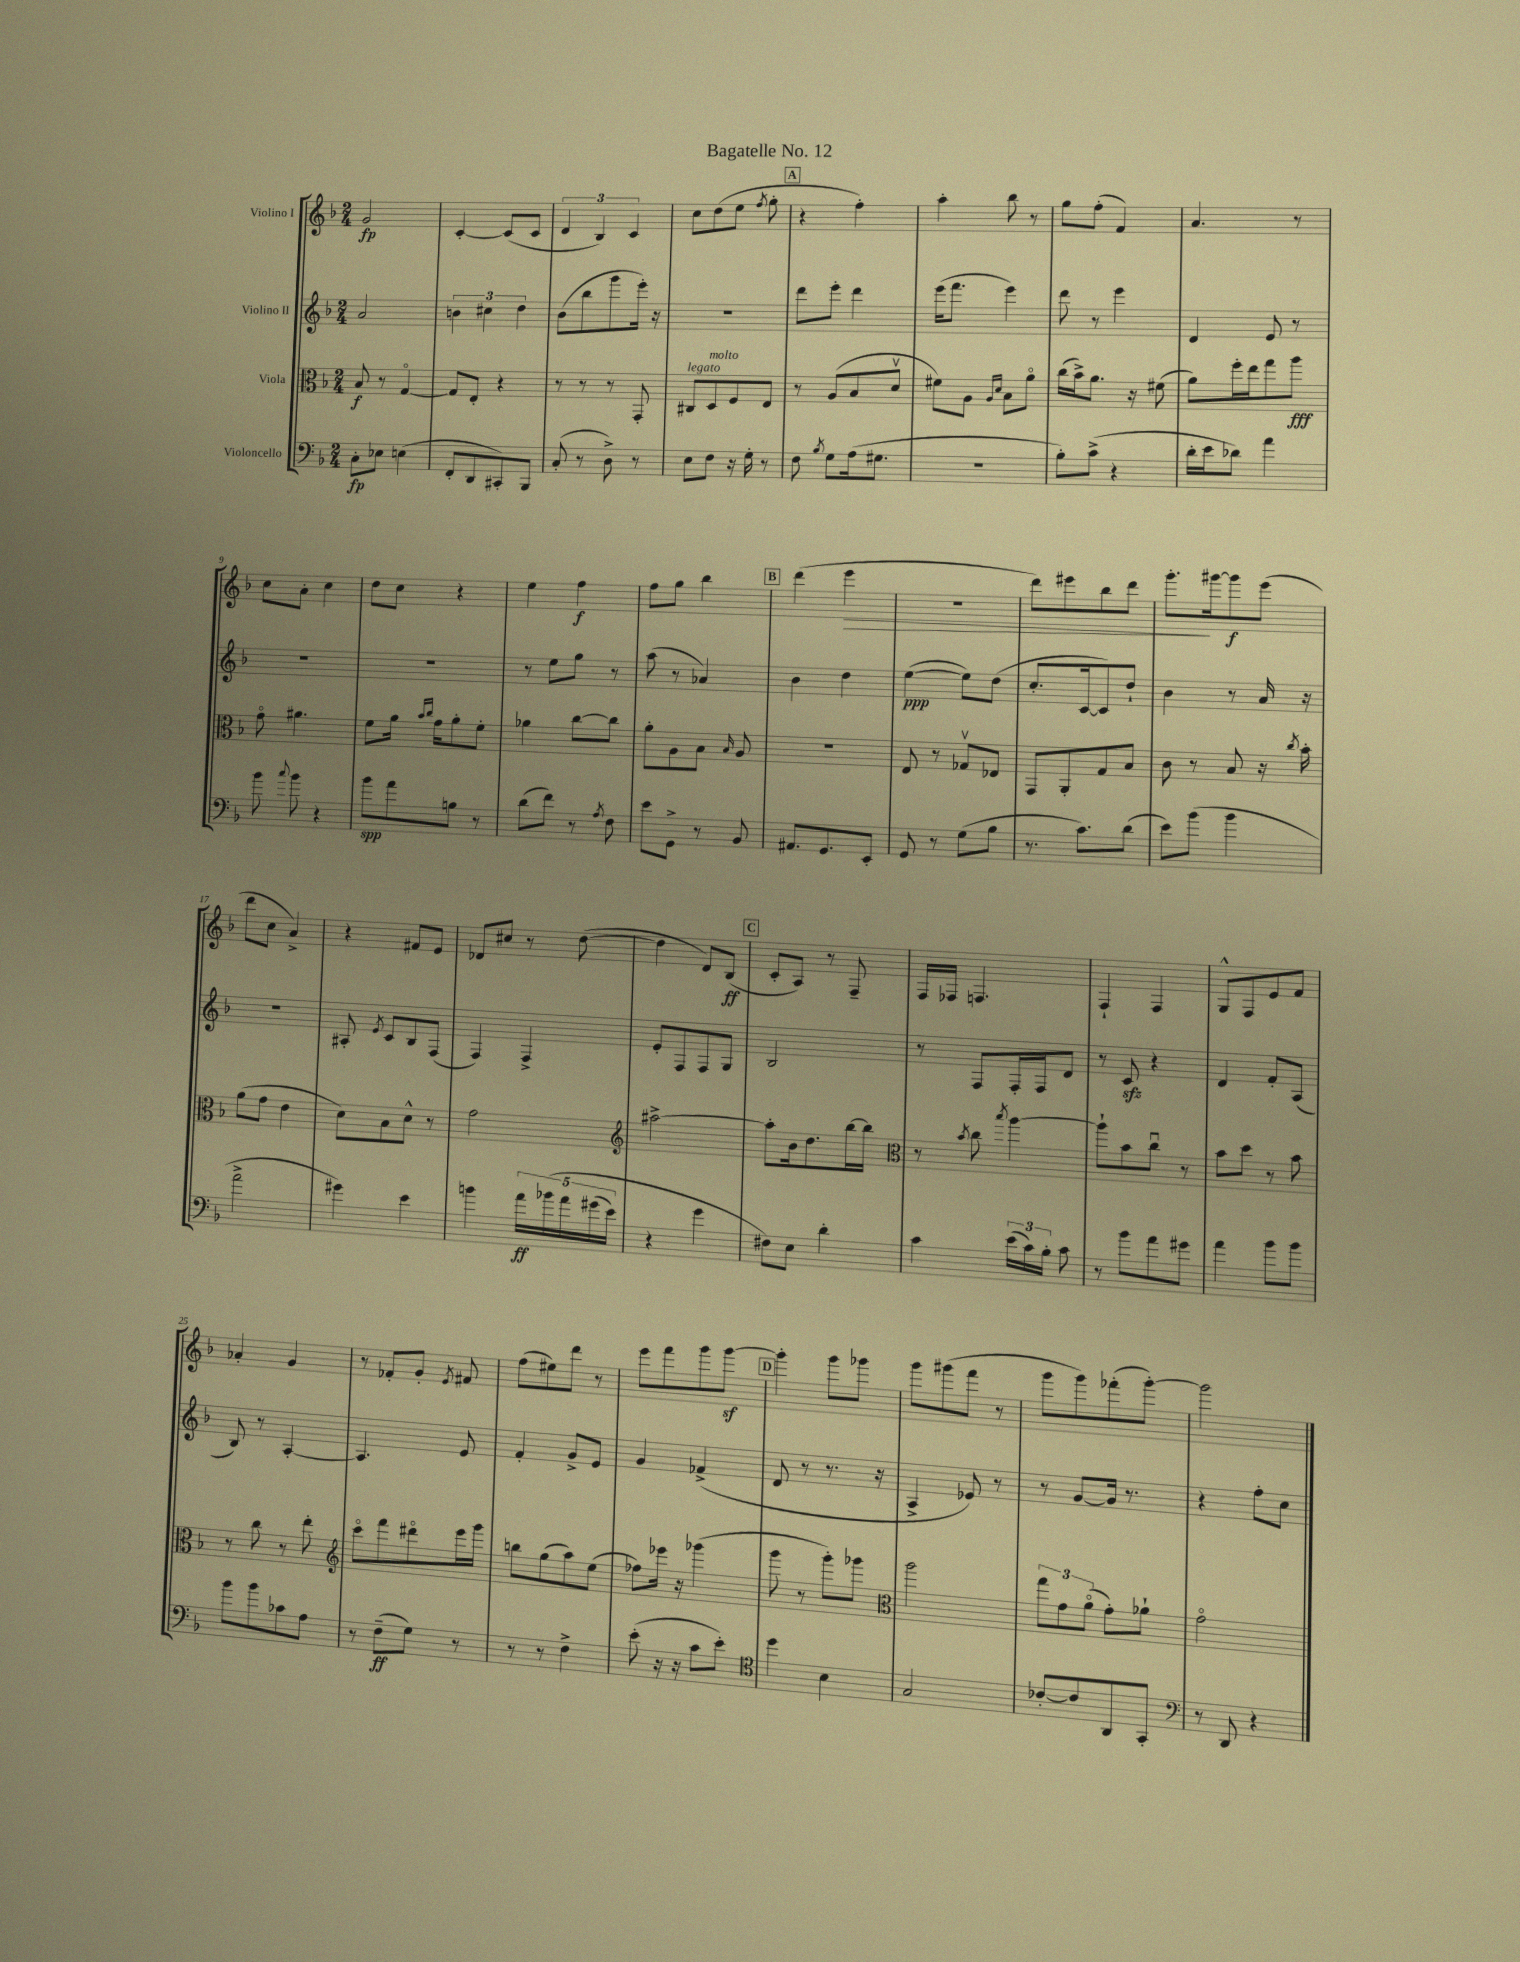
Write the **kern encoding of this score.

**kern	**kern	**kern	**kern
*staff4	*staff3	*staff2	*staff1
*clefF4	*clefC3	*clefG2	*clefG2
*k[b-]	*k[b-]	*k[b-]	*k[b-]
*M2/4	*M2/4	*M2/4	*M2/4
8C'	8B-	2a	2g
8E-	8r	.	.
(4E	[4Go	.	.
=	=	=	=
8FF'	8G]	6b	[4c'
8DD	8E'	.	.
.	.	6cc#	.
8CC#')	4r	.	(8c]
.	.	6dd	.
8BBB-	.	.	8c
=	=	=	=
(8C'	8r	(8b-	6d
8r	8r	8bb-	.
.	.	.	6B-)
8D^)	8r	8ggg	.
.	.	.	6c
8r	8GG'	16eee')	.
.	.	16r	.
=	=	=	=
8E	8C#	2r	8cc
8F	8D	.	(8dd
16r	8F	.	8ee
16G'	.	.	.
.	.	.	8qff
8r	8E	.	8gg'
=	=	=	=
8F	8r	8ddd	4r
8qB-	.	.	.
8G	(8A	8eee'	.
(16A	8B-	4ddd	4ff')
8.G#	.	.	.
.	8dv	.	.
=	=	=	=
2r	8f#)	(16eee	4aa'
.	.	8.fff	.
.	8A	.	.
.	16qqA	.	.
.	16qqd	.	.
.	8B-	4eee)	8bb-
.	8ao	.	8r
=	=	=	=
8B-')	(16cc	8ddd	8gg
.	16b-^)	.	.
(8c^	8.a	8r	(8ff'
4r	.	4eee	4f)
.	16r	.	.
.	(8f#	.	.
=	=	=	=
16d'	8a)	4d	4.a
16e	.	.	.
8d-)	16ff'	.	.
.	16ee	.	.
4a	8gg	8e	.
.	8aa	8r	8r
=	=	=	=
8b-	8go	2r	8cc
8qqcc	.	.	.
8b-	4.a#	.	8a'
4r	.	.	4cc
=	=	=	=
8b-	8f	2r	8dd
8a	16a	.	8cc
.	16qqb-	.	.
.	16qqcc	.	.
.	16g	.	.
8B	8a'	.	4r
8r	8f'	.	.
=	=	=	=
(8d	4a-	8r	4ee
8f)	.	8ee	.
8r	[8cc	8gg	4ff
8qA	.	.	.
8F	8cc]	8r	.
=	=	=	=
8e	8a'	(8aa	8ff
8GG^	8A	8r	8gg
8r	8B-	4a-)	4bb-
.	16qqB-	.	.
8BB-	8A	.	.
=	=	=	=
8.AA#	2r	4b-	(4ddd
8.GG	.	.	.
.	.	4dd	4eee
8EE'	.	.	.
=	=	=	=
8GG	8E	([4ee	2r
8r	8r	.	.
(8G	8G-v	8ee])	.
8B-	8E-	(8dd	.
=	=	=	=
8.r	8GG	8.cc'	8ddd)
.	8AA'	.	8eee#
8.c)	.	[16c	.
.	8G	8c])	8bb-
(8d	8B-	8dd`	8ddd
=	=	=	=
8e)	8c	4b-	8.ggg'
(8b-	8r	.	.
.	.	.	[16ggg#
4b-	8B-	8r	8ggg#]
.	16r	16a	(8eee
.	8qcc	.	.
.	16b-'	16r	.
=	=	=	=
2a^	(8a	2r	8ddd
.	8g	.	8cc
.	4e	.	4a^)
=	=	=	=
4g#)	8d)	8A#'	4r
.	.	8qe	.
.	8B-	8c	.
4e	8d^^	8B-	8f#
.	8r	(8F	8e
=	=	=	=
4b	2g	4F)	8d-
.	.	.	8cc#
20a	.	4F^	8r
&(20b-	.	.	.
20a	.	.	.
.	.	.	([8dd
(20g#	.	.	.
20e)	.	.	.
=	=	=	=
*	*clefG2	*	*
4r	[2aa#^	8e'	4dd]
.	.	8F	.
4g	.	8F	8d)
.	.	8G	(8B-
=	=	=	=
8F#&)	8aa#']	2B-	8c'
8E	16b-	.	8A)
.	8.dd	.	.
4d'	.	.	8r
.	[16bb-	.	8F~
.	16bb-]	.	.
=	=	=	=
*	*clefC3	*	*
4c	8r	8r	16F
.	.	.	16F-
.	8qb-	.	.
.	8cc	8F	4.F
.	8qbb-	.	.
(24e	[4aa	16F'	.
24c)	.	.	.
.	.	16F	.
24B-'	.	.	.
8c	.	8d	.
=	=	=	=
8r	8aa`]	8r	4F`
8b-	8b-	8c	.
8a	8ccu	4r	4F
8g#	8r	.	.
=	=	=	=
4a	8b-	4d	8G^^
.	8dd	.	8F
8b-	8r	8f'	8e
8b-	8b-	(8A	8f
=	=	=	=
8b-	8r	8B-)	4a-'
8b-	8cc	8r	.
8c-	8r	[4A'	4g
8A	8ee'	.	.
=	=	=	=
*	*clefG2	*	*
8r	8ccco	4.A]	8r
(8F~	8fff	.	8f-'
8G)	8ddd#o	.	8g'
.	.	.	8qe
8r	16eee	8e	8f#
.	16ggg	.	.
=	=	=	=
8r	8bb	4f'	(8ff
8r	(8gg	.	8ee#)
4F^	8aa)	8g^	8ddd
.	(8ee	8e	8r
=	=	=	=
(8e'	8ff-)	4g	8eee
16r	16eee-	.	8fff
16r	16r	.	.
8c	(4ggg-	(4f-^	8ggg
8e')	.	.	[8ggg
=	=	=	=
*clefC4	*	*	*
4dd	8ggg	8d	4ggg']
.	8r	8r	.
4B-	8ggg')	8.r	8ggg
.	8ggg-	.	8ggg-
.	.	16r	.
=	=	=	=
*	*clefC3	*	*
2G	2aa	4A^	8ggg
.	.	.	(8ggg#
.	.	8e-)	8fff
.	.	8r	8r
=	=	=	=
[8c-'	12gg	8r	8ggg
.	12g	.	.
8c-]	.	[8g	8ggg)
.	(12ao	.	.
8AA	8g')	16g]	(8fff-'
.	.	8.r	.
8GG'	8a-`	.	[8ggg')
=	=	=	=
*clefF4	*	*	*
8r	2go	4r	2ggg]
8DD	.	.	.
4r	.	8ff'	.
.	.	8cc	.
==	==	==	==
*-	*-	*-	*-
